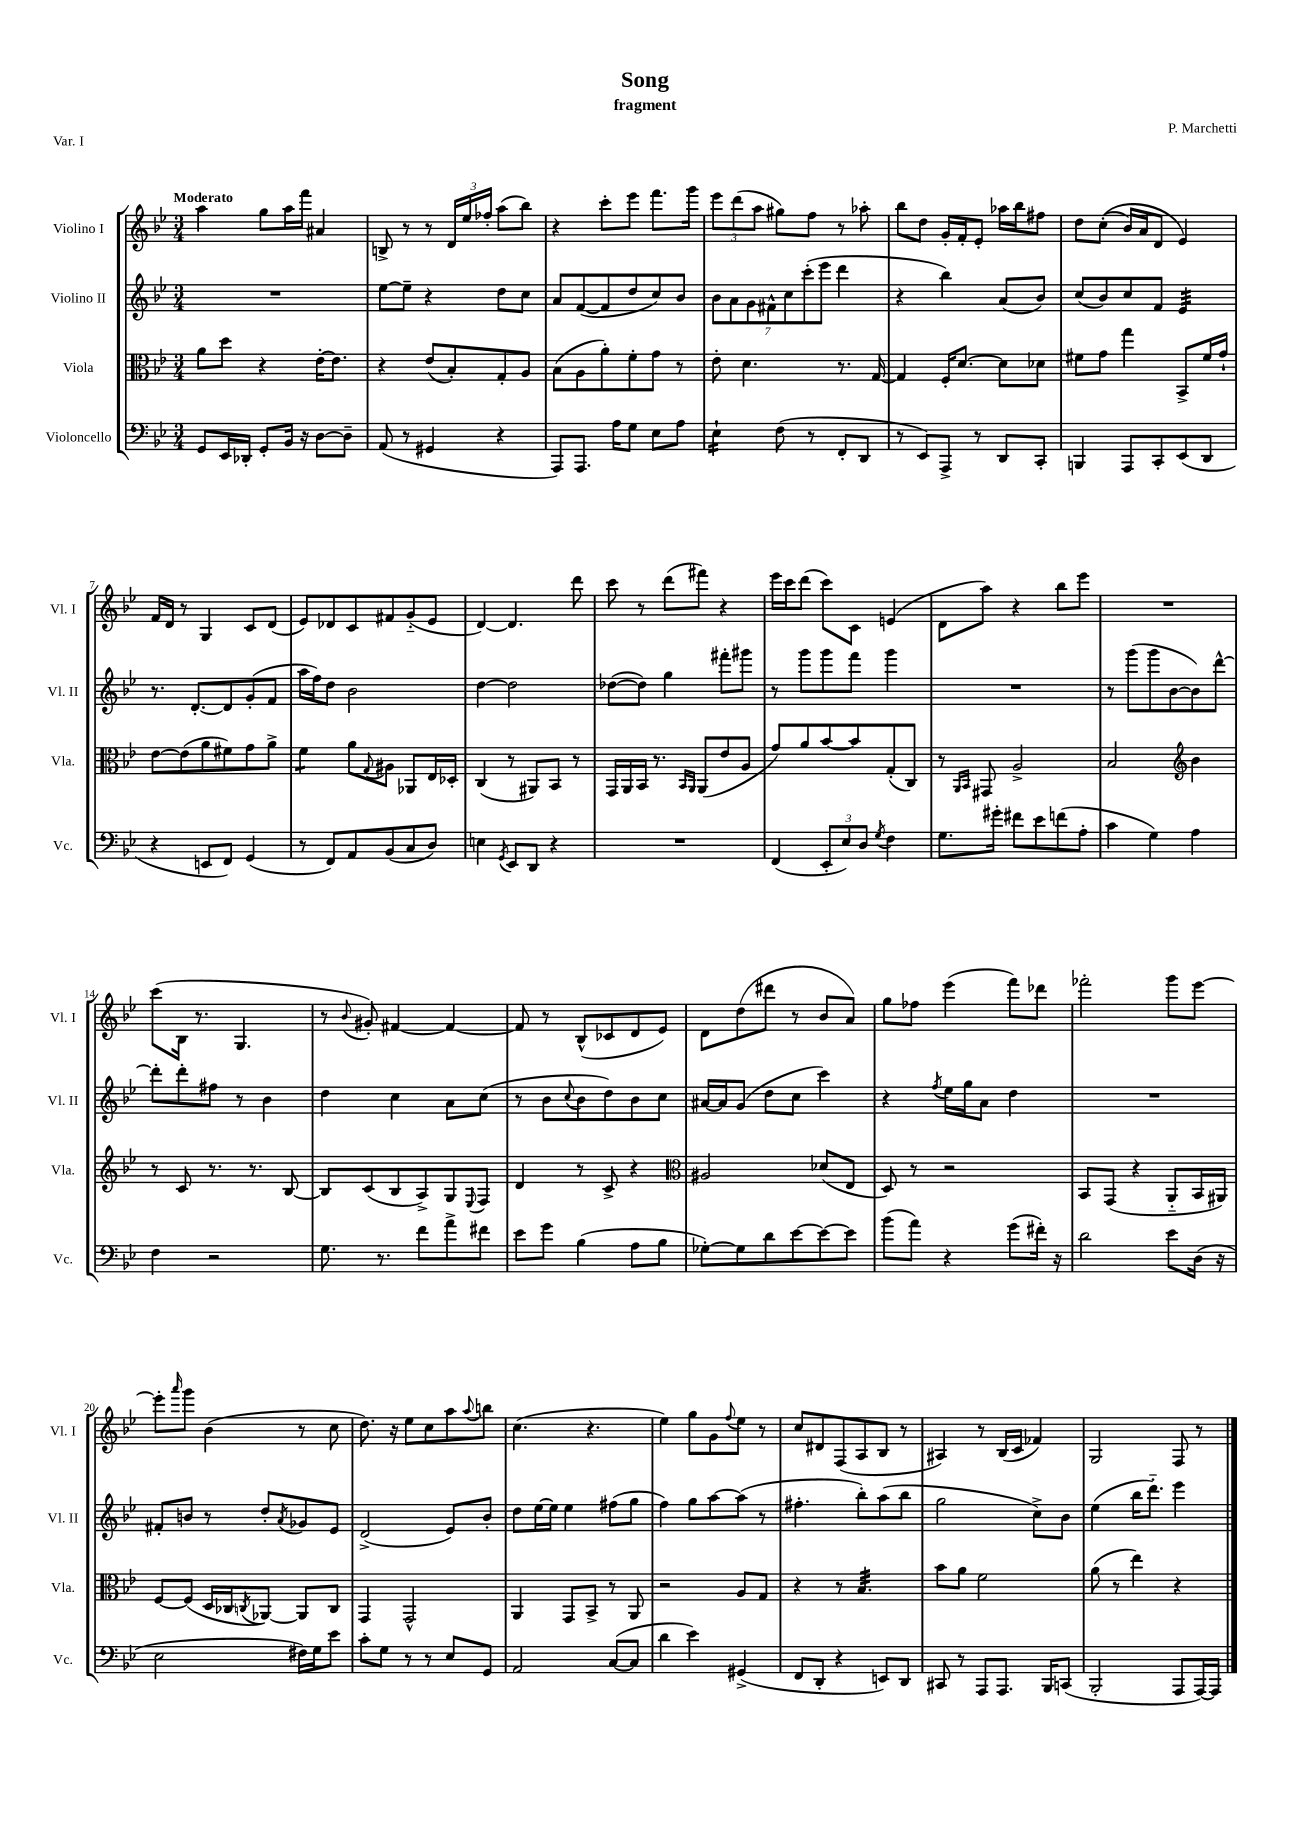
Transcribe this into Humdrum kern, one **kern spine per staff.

**kern	**kern	**kern	**kern
*staff4	*staff3	*staff2	*staff1
*clefF4	*clefC3	*clefG2	*clefG2
*k[b-e-]	*k[b-e-]	*k[b-e-]	*k[b-e-]
*M3/4	*M3/4	*M3/4	*M3/4
8GG/L	8a\L	2.r	4aa\
16EE-/L	8dd\J	.	.
16DD-'/JJ	.	.	.
8GG'/L	4r	.	8gg\L
16BB-/Jk	.	.	16aa\L
16r	.	.	16fff\JJ
[8D\L	[16e-'\LK	.	4a#/
.	8.e-\]J	.	.
8D~\]J	.	.	.
=	=	=	=
(8AA/	4r	[8ee-\L	8B^/
8r	.	8ee-~\]J	8r
4GG#/	(8e-/L	4r	8r
.	8B-'/)	.	24d/LL
.	.	.	24ee-/
.	.	.	24ff-'/JJ
4r	8G'/	8dd\L	(8aa\L
.	8A/J	8cc\J	8bb-\J)
=	=	=	=
8AAA/L)	(8B-\L	8a/L	4r
8.AAA/J	8A\	([8f/	.
.	8a'\)	8f/]	8ccc'\L
16A\LK	.	.	.
8G\J	8f'\	8dd/	8eee-\J
8E-\L	8g\J	8cc/)	8.fff\L
8A\J	8r	8b-/J	.
.	.	.	16ggg\Jk
=	=	=	=
4E-`\	8e-'\	14b-\L	12eee-\L
.	.	14a\	.
.	.	.	(12ddd\
.	4.d\	.	.
.	.	14g\	.
.	.	.	12aa\J
.	.	14f#^^\	.
(8F\	.	.	8gg#\L)
.	.	14cc\	.
.	.	(14ccc'\	.
8r	.	.	8ff\J
.	.	14eee-\J	.
8FF'/L	8.r	4ddd\	8r
8DD/J	.	.	8aa-'\
.	[16G/	.	.
=	=	=	=
8r	4G/]	4r	8bb-\L
8EE-/L)	.	.	8dd\J
8AAA^/J	16F'/LK	4bb-\)	16g'/LL
.	[8.d/J	.	16f'/J
8r	.	.	8e-'/J
8DD/L	8d\]L	(8a/L	16aa-\LL
.	.	.	16bb-\J
8CC'/J	8d-\J	8b-/J)	8ff#\J
=	=	=	=
4BBB/	8f#\L	(8cc/L	8dd\L
.	8g\J	8b-/)	&((8cc'\J
8AAA/L	4gg\	8cc/	16b-/LL)
.	.	.	16a/J
8CC'/	.	8f/J	8d/J
(8EE-/	8BB-^/L	4e-/	4e-/&)
8DD/J	16f#/L	.	.
.	16g`/JJ	.	.
=	=	=	=
4r	[8e-\L	8.r	16f/LL
.	.	.	16d/JJ
.	(8e-\]	.	8r
.	.	[8.d'/L	.
8EE/L	8a\	.	4G/
8FF/J)	8f#\)	8d/]	.
(4GG/	8g\	(8g'/	8c/L
.	8a^\J	8f/J	(8d/J
=	=	=	=
8r	4f\	16aa\LL	8e-/L)
.	.	16ff\J)	.
8FF/L)	.	8dd\J	8d-/
8AA/	8a\L	2b-\	8c/
.	8qqG/	.	.
(8BB-/	8A#\J	.	8f#/
8C/	8AA-/L	.	(8g'~/
8D/J)	16E-/L	.	8e-/J
.	16D-'/JJ	.	.
=	=	=	=
4E\	(4C/	[4dd\	[4d/)
8qGG/	.	.	.
8EE-/L	8r	2dd\]	4.d/]
8DD/J	8AA#/L)	.	.
4r	8BB-/J	.	.
.	8r	.	8ddd\
=	=	=	=
2.r	16GG/LL	([8dd-\L	8ccc\
.	16AA/	.	.
.	16BB-/JJ	8dd-\]J)	8r
.	8.r	.	.
.	.	4gg\	(8ddd\L
.	16qqBB-/LL	.	.
.	16qqAA/JJ	.	.
.	(8AA/L	.	8fff#\J)
.	8e-/	8fff#'\L	4r
.	8A/J	8ggg#\J	.
=	=	=	=
(4FF/	8g/L)	8r	16eee-\LL
.	.	.	16ccc\J
.	8a/	8ggg\L	(8ddd\J
12EE-'/L	[8b-/	8ggg\	8ccc\L)
12E-/)	.	.	.
.	8b-/]	8fff\J	8c\J
12D/J	.	.	.
8qG/	.	.	.
4F\	(8G'/	4ggg\	(4e/
.	8C/J)	.	.
=	=	=	=
8.G\L	8r	2.r	8d\L
.	16qqAA/LL	.	.
.	16qqBB-/JJ	.	.
.	8GG#/	.	8aa\J)
16g#'\Jk	.	.	.
8f#\L	2A^/	.	4r
8e-\	.	.	.
(8f\	.	.	8bb-\L
8A'\J	.	.	8eee-\J
=	=	=	=
4c\	2B-/	8r	2.r
.	.	(8ggg\L	.
4G\)	.	8ggg\	.
.	.	[8b-\	.
*	*clefG2	*	*
4A\	4b-\	8b-\])	.
.	.	[8ddd^^\J	.
=	=	=	=
4F\	8r	8ddd'\]L	(8ccc\L
.	8c/	8ddd'\	16B-\Jk
.	.	.	8.r
2r	8.r	8ff#\J	.
.	.	8r	4.G/
.	8.r	.	.
.	.	4b-\	.
.	[8B-/	.	.
=	=	=	=
8.G\	8B-/]L	4dd\	8r
.	.	.	8qqb-/
.	(8c/	.	8g#'/)
8.r	.	.	.
.	8B-/	4cc\	[4f#/
8f\L	8A^/)	.	.
8a^\	8G/	8a\L	4f#/_
.	8qqE-/	.	.
8f#\J	8F/J	(8cc\J	.
=	=	=	=
8e-\L	4d/	8r	8f#/]
8g\J	.	8b-\L	8r
.	.	8qqcc/	.
(4B-\	8r	8b-\	(8B-^^/L
.	8c^/	8dd\)	8c-/
8A\L	4r	8b-\	8d/
8B-\J	.	8cc\J	8e-/J)
=	=	=	=
*	*clefC3	*	*
[8G-'\L)	2A#/	[16a#/LL	8d\L
.	.	16a#/]J	.
8G-\]	.	(8g/J	(8dd\
8d\	.	8dd\L	8ddd#\J
[8e-\	.	8cc\J	8r
8e-\_	(8d-/L	4ccc\)	8b-/L
8e-\]J	8E-/J	.	8a/J)
=	=	=	=
(8b-\L	8D/)	4r	8gg\L
8a\J)	8r	.	8ff-\J
.	.	8qff/	.
4r	2r	16ee-\LL	(4eee-\
.	.	16gg\J	.
.	.	8a\J	.
(8g\L	.	4dd\	8fff\L)
16f#'\Jk)	.	.	8ddd-\J
16r	.	.	.
=	=	=	=
2d\	8BB-/L	2.r	2fff-'\
.	(8GG/J	.	.
.	4r	.	.
8e-\L	8AA'~/L	.	8ggg\L
(16D\Jk	16BB-/L	.	[8eee-\J
16r	16AA#/JJ)	.	.
=	=	=	=
2E-\	[8F/L	8f#'/L	8eee-'\]L
.	.	.	16qqaaa/
.	(8F/]J	8b/J	8ggg\J
.	16D/LL	8r	(4b-\
.	16C-/J	.	.
.	8qC/	.	.
.	[8AA-/J)	8dd'/L	.
.	.	8qa/	.
16F#\LL)	8AA-/]L	8g-/	8r
16G\J	.	.	.
8e-\J	8C/J	8e-/J	8cc\
=	=	=	=
8c'\L	4GG/	(2d^/	8.dd\)
8G\J	.	.	.
.	.	.	16r
8r	2GG^^/	.	8ee-\L
8r	.	.	8cc\
8E-/L	.	8e-/L)	8aa\
.	.	.	8qqaa/
8GG/J	.	8b-'/J	8bb\J
=	=	=	=
2AA/	4AA/	8dd\L	(4.cc\
.	.	[16ee-\L	.
.	.	16ee-\]JJ	.
.	8GG/L	4ee-\	.
.	8BB-^/J	.	4.r
([8C/L	8r	(8ff#\L	.
8C/]J	8AA/	8gg\J	.
=	=	=	=
4d\	2r	4ff\)	4ee-\)
4e-\)	.	8gg\L	8gg\L
.	.	[8aa\	8g\
.	.	.	8qqff/
(4GG#^/	8A/L	(8aa\]J	8ee-\J
.	8G/J	8r	8r
=	=	=	=
8FF/L	4r	4.ff#'\	8cc/L
8DD'/J	.	.	8d#/
4r	8r	.	(8F/
.	4.B-/	8bb-'\L)	8A/
8EE/L)	.	(8aa\	8B-/J
8DD/J	.	8bb-\J	8r
=	=	=	=
8CC#/	8b-\L	2gg\	4A#/)
8r	8a\J	.	.
8AAA/L	2f\	.	8r
8.AAA/J	.	.	(16B-/LL
.	.	.	16c/JJ
.	.	8cc^\L)	4f-/)
16BBB-/LK	.	.	.
(8CC/J	.	8b-\J	.
=	=	=	=
2BBB-'/	(8a\	(4ee-\	2G/
.	8r	.	.
.	4ee-\)	16bb-\LK	.
.	.	8.ddd'~\J)	.
8AAA/L	4r	4eee-\	8F/
[16AAA/L)	.	.	8r
16AAA/]JJ	.	.	.
==	==	==	==
*-	*-	*-	*-
